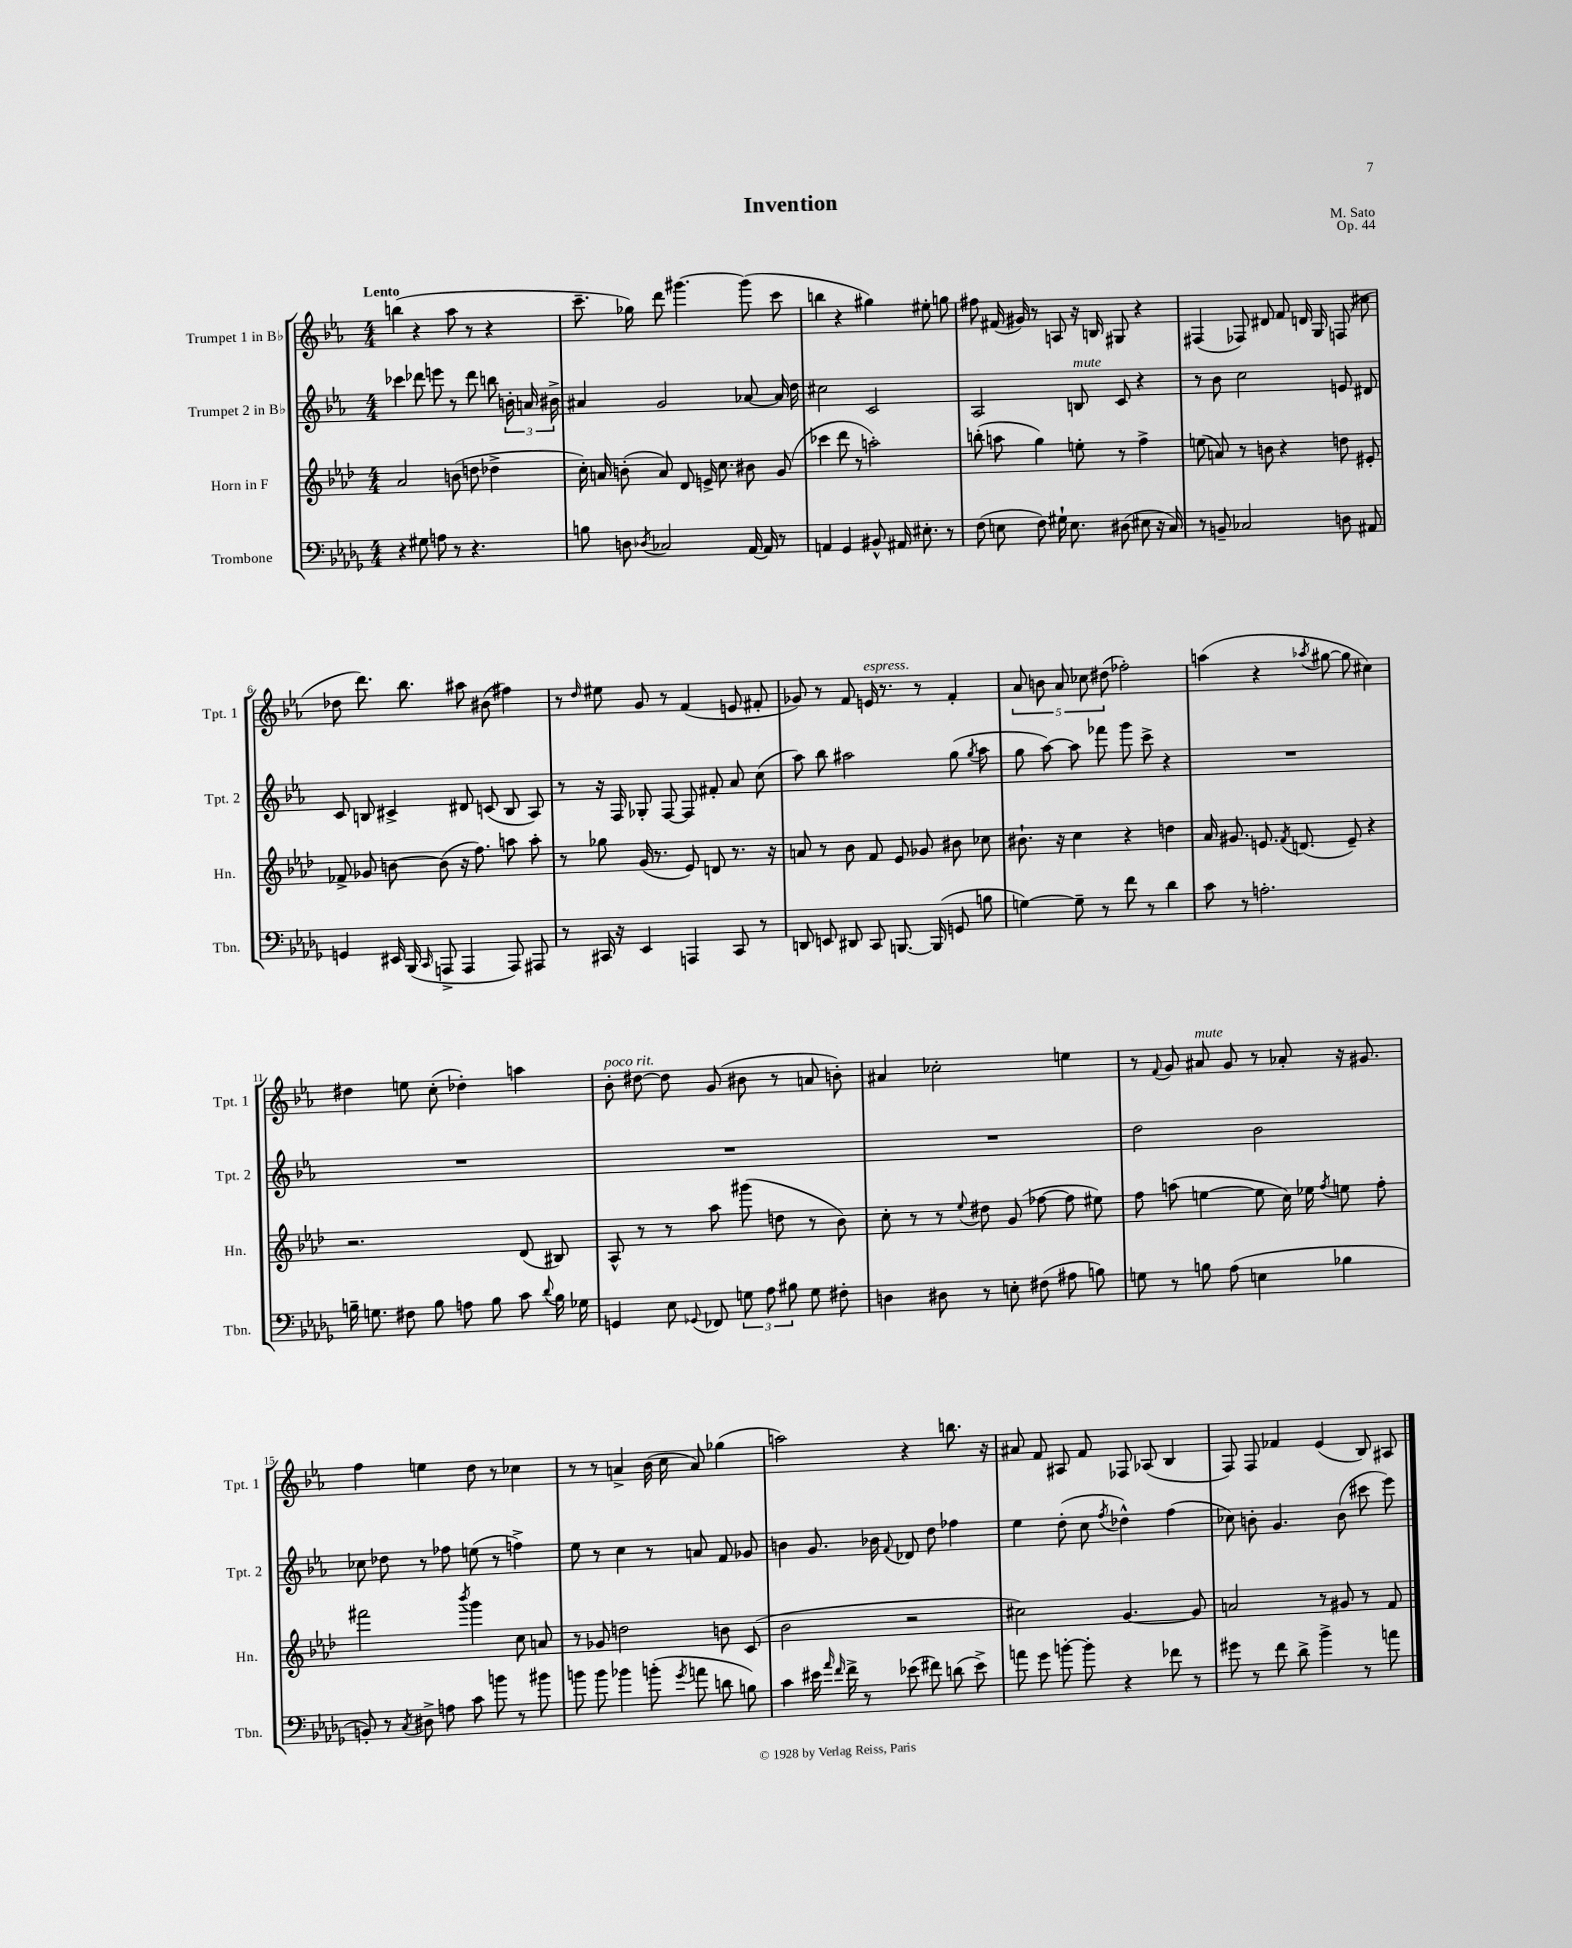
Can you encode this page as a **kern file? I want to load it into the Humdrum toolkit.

**kern	**kern	**kern	**kern
*staff4	*staff3	*staff2	*staff1
*clefF4	*clefG2	*clefG2	*clefG2
*k[b-e-a-d-g-]	*k[b-e-a-d-]	*k[b-e-a-]	*k[b-e-a-]
*M4/4	*M4/4	*M4/4	*M4/4
4r	2a-/	4ccc-\	(4bb\
8G#\	.	8ddd-\	4r
8A\	.	8eee\	.
8r	(8b\	8r	8aa-\
4.r	8dd\	8ddd-\	8r
.	4dd-^\	8bb\	4r
.	.	24b'\	.
.	.	24a/	.
.	.	24b#^\	.
=	=	=	=
8B\	16cc'\)	4a#/	8.ccc~\
.	16a/	.	.
8D\	(8b'\	.	.
.	.	.	16gg-\)
8qD-/	.	.	.
2C-/	8a/)	2g/	8ddd\
.	8d-/	.	[4.ggg#\
.	16e^/	.	.
.	8.cc\	.	.
[16AA-/	8b#\	[8a-/	(8ggg#\]
16AA-/]	.	.	.
8r	(8g/	16a-/]	8ccc\
.	.	16dd\	.
=	=	=	=
4AA/	4ccc-\	2cc#\	4bb\
4GG-/	8ddd-\	.	4r
.	8r	.	.
8BB#^^/	2aa'\)	2c/	4gg#\)
16AA#/	.	.	.
8.E#'\	.	.	.
.	.	.	8ee#'\
8r	.	.	8gg\
=	=	=	=
(8F\	(8bb'\	2A-/	8ff#\
8E\	8aa\	.	(16f#/
.	.	.	16g#/)
8F\)	4gg\)	.	8r
16G#`\	.	.	8A/
8.E\	.	.	.
.	8ee'\	8B/	16r
.	.	.	16B/
(8D#\	8r	8c/	8G#/
8E#\	4ff^\	4r	4r
16r	.	.	.
16C/)	.	.	.
=	=	=	=
8r	(8ee\	8r	(4F#/
8BB~/	8a/)	8b-\	.
2C-/	8r	2cc\	8F-/)
.	8b\	.	8d#/
.	4r	.	8f/
.	.	.	16d/
.	.	.	16G/
8D\	8dd\	8e/	(8F/
8AA#/	8e#'/	8d#/	8cc#\
=	=	=	=
4GG/	8f-^/	8c/	8dd-\
.	8g-/	8B/	8.ddd\)
16EE#/	[8b\	4c#^/	.
(16BBB-/	.	.	8.bb-\
16qqCC/	.	.	.
8AAA^/	(8b\]	.	.
4AAA/	16r	8d#/	8aa#\
.	8.ff\)	.	.
.	.	(8c/	(8b#\
8AAA/)	8aa\	8B/	4ff#\)
8AAA#/	8aa'\	8A-/)	.
=	=	=	=
8r	8r	8r	8r
.	.	.	16qqdd/
16CC#/	8gg-\	16r	8ee#\
16r	.	16F/	.
4EE-/	(16g/	8G-'/	8g/
.	8.r	.	.
.	.	[8F/	8r
4AAA/	8e-/)	8F/]	(4f/
.	8d/	8f#'/	.
8CC#/	8.r	8a-/	8e/
8r	.	(8cc\	8f#'/
.	16r	.	.
=	=	=	=
8DD/	8a/	8aa-\)	8g-/)
8EE/	8r	8bb-\	8r
8DD#/	8b-\	2aa#\	8f/
8CC/	8f/	.	16e/
.	.	.	8.r
[8.BBB/	8e-/	.	.
.	8g-/	.	8r
(16BBB/]	.	.	.
8GG/	8b#\	(8gg\	4f'/
.	.	8qgg/	.
8B\	8cc-\	8aa#\	.
=	=	=	=
[4G\)	8.b#`\	8gg\	10a-/
.	.	.	10b\
.	.	[8aa-\)	.
.	16r	.	.
.	.	.	10a-/
8G~\]	4cc\	8aa-\]	.
.	.	.	10cc-\
8r	.	8fff-\	.
.	.	.	(10dd#\
8f\	4r	8ggg\	2ff-'\)
8r	.	8ccc^\	.
4d-\	4dd\	4r	.
=	=	=	=
8c\	16a-/	1r	(4aa\
.	8.g#/	.	.
8r	.	.	.
2.A'\	8.e/	.	4r
.	8qf/	.	.
.	(8.d/	.	.
.	.	.	8qaa-/
.	.	.	[8gg#\
.	8e~/)	.	8gg#\]
.	4r	.	4cc#\)
=	=	=	=
16B~\	2.r	1r	4dd#\
8.G\	.	.	.
8F#\	.	.	8ee\
8B\	.	.	(8cc'\
8A\	.	.	4dd-'\)
8B\	.	.	.
8c\	(8d-/	.	4aa\
8qqd-/	.	.	.
16B\	8B#/)	.	.
16G-\	.	.	.
=	=	=	=
4GG/	8A-^^/	1r	8b-'\
.	8r	.	[8dd#\
8E-\	8r	.	8dd#\]
8qqGG-/	.	.	.
8FF-/	8aa-\	.	(8g/
12G\	(8ggg#\	.	8b#\
12A-\	.	.	.
.	8dd\	.	8r
12B#\	.	.	.
8G\	8r	.	8a/
8F#'\	8b-\)	.	8b'\)
=	=	=	=
4D\	8cc'\	1r	4a#/
.	8r	.	.
8D#\	8r	.	2cc-'\
.	8qqee-/	.	.
8r	8dd#\	.	.
8E'\	(8g/	.	.
(8F#\	[8ff-\	.	.
8A#\	8ff-\]	.	4ee\
8B\)	8ee#\)	.	.
=	=	=	=
8G\	8ff\	2dd\	8r
.	.	.	8qqf/
8r	(8aa\	.	8g/
8B\	[4ee\	.	8a#/
(8A-\	.	.	8g/
4E\	8ee\]	2b-\	8r
.	16cc\)	.	8a-'/
.	16ee-\	.	.
.	8qff/	.	.
4B-\	8ee\	.	16r
.	.	.	8.g#/
.	8ff'\	.	.
=	=	=	=
8BB'/)	2fff#\	8cc-\	4ff\
8r	.	8dd-\	.
8qC/	.	.	.
8D#^\	.	8r	4ee\
8A\	.	8ff-\	.
.	8qbbb-/	.	.
8c\	4ggg\	(8ee\	8dd\
8b\	.	8r	8r
8r	8cc\	4ff^\)	4cc-\
8b#\	8a/	.	.
=	=	=	=
8b\	8r	8ee-\	8r
8b\	8g-/	8r	8r
4b-\	2dd\	4cc\	4a^/
(8b'\	.	8r	(16b-\
.	.	.	16cc\
8qg-/	.	.	.
8a\	.	8a/	8a/)
8d\	8b\	8f/	(4gg-\
8B\)	(8c/	8g-/	.
=	=	=	=
4c\	2b-\	4b\	2aa\)
16e#\	.	8.g/	.
16qqa-/	.	.	.
16qqf/	.	.	.
16f^\	.	.	.
8r	.	.	.
.	.	16b-\	.
.	.	8qqf/	.
(8e-\	2r	8d-/	4r
8f#\)	.	8dd\	.
(8d\	.	4ff-\	8.bb\
8e-^\)	.	.	.
.	.	.	16r
=	=	=	=
8a\	2cc#\)	4ee-\	8a#/
8g-\	.	.	8f/
[8b'\	.	(8dd'\	8A#/
8b'\]	.	8cc\	8f/
.	.	8qff/	.
4r	[4.g/	4dd-^^\)	8F-/
.	.	.	(8A-/
8f-\	.	(4ff\	4B-/
8r	8g/]	.	.
=	=	=	=
8g#\	2a/	8cc-\)	8F/)
8r	.	8b'\	8F/
8f\	.	4.g/	4f-/
8d-^\	.	.	.
4b-^\	8r	.	(4e-/
.	8g#/	(8b\	.
8r	8r	8ccc#\	8B-/)
8a\	8f/	8eee-\)	8A#/
==	==	==	==
*-	*-	*-	*-
